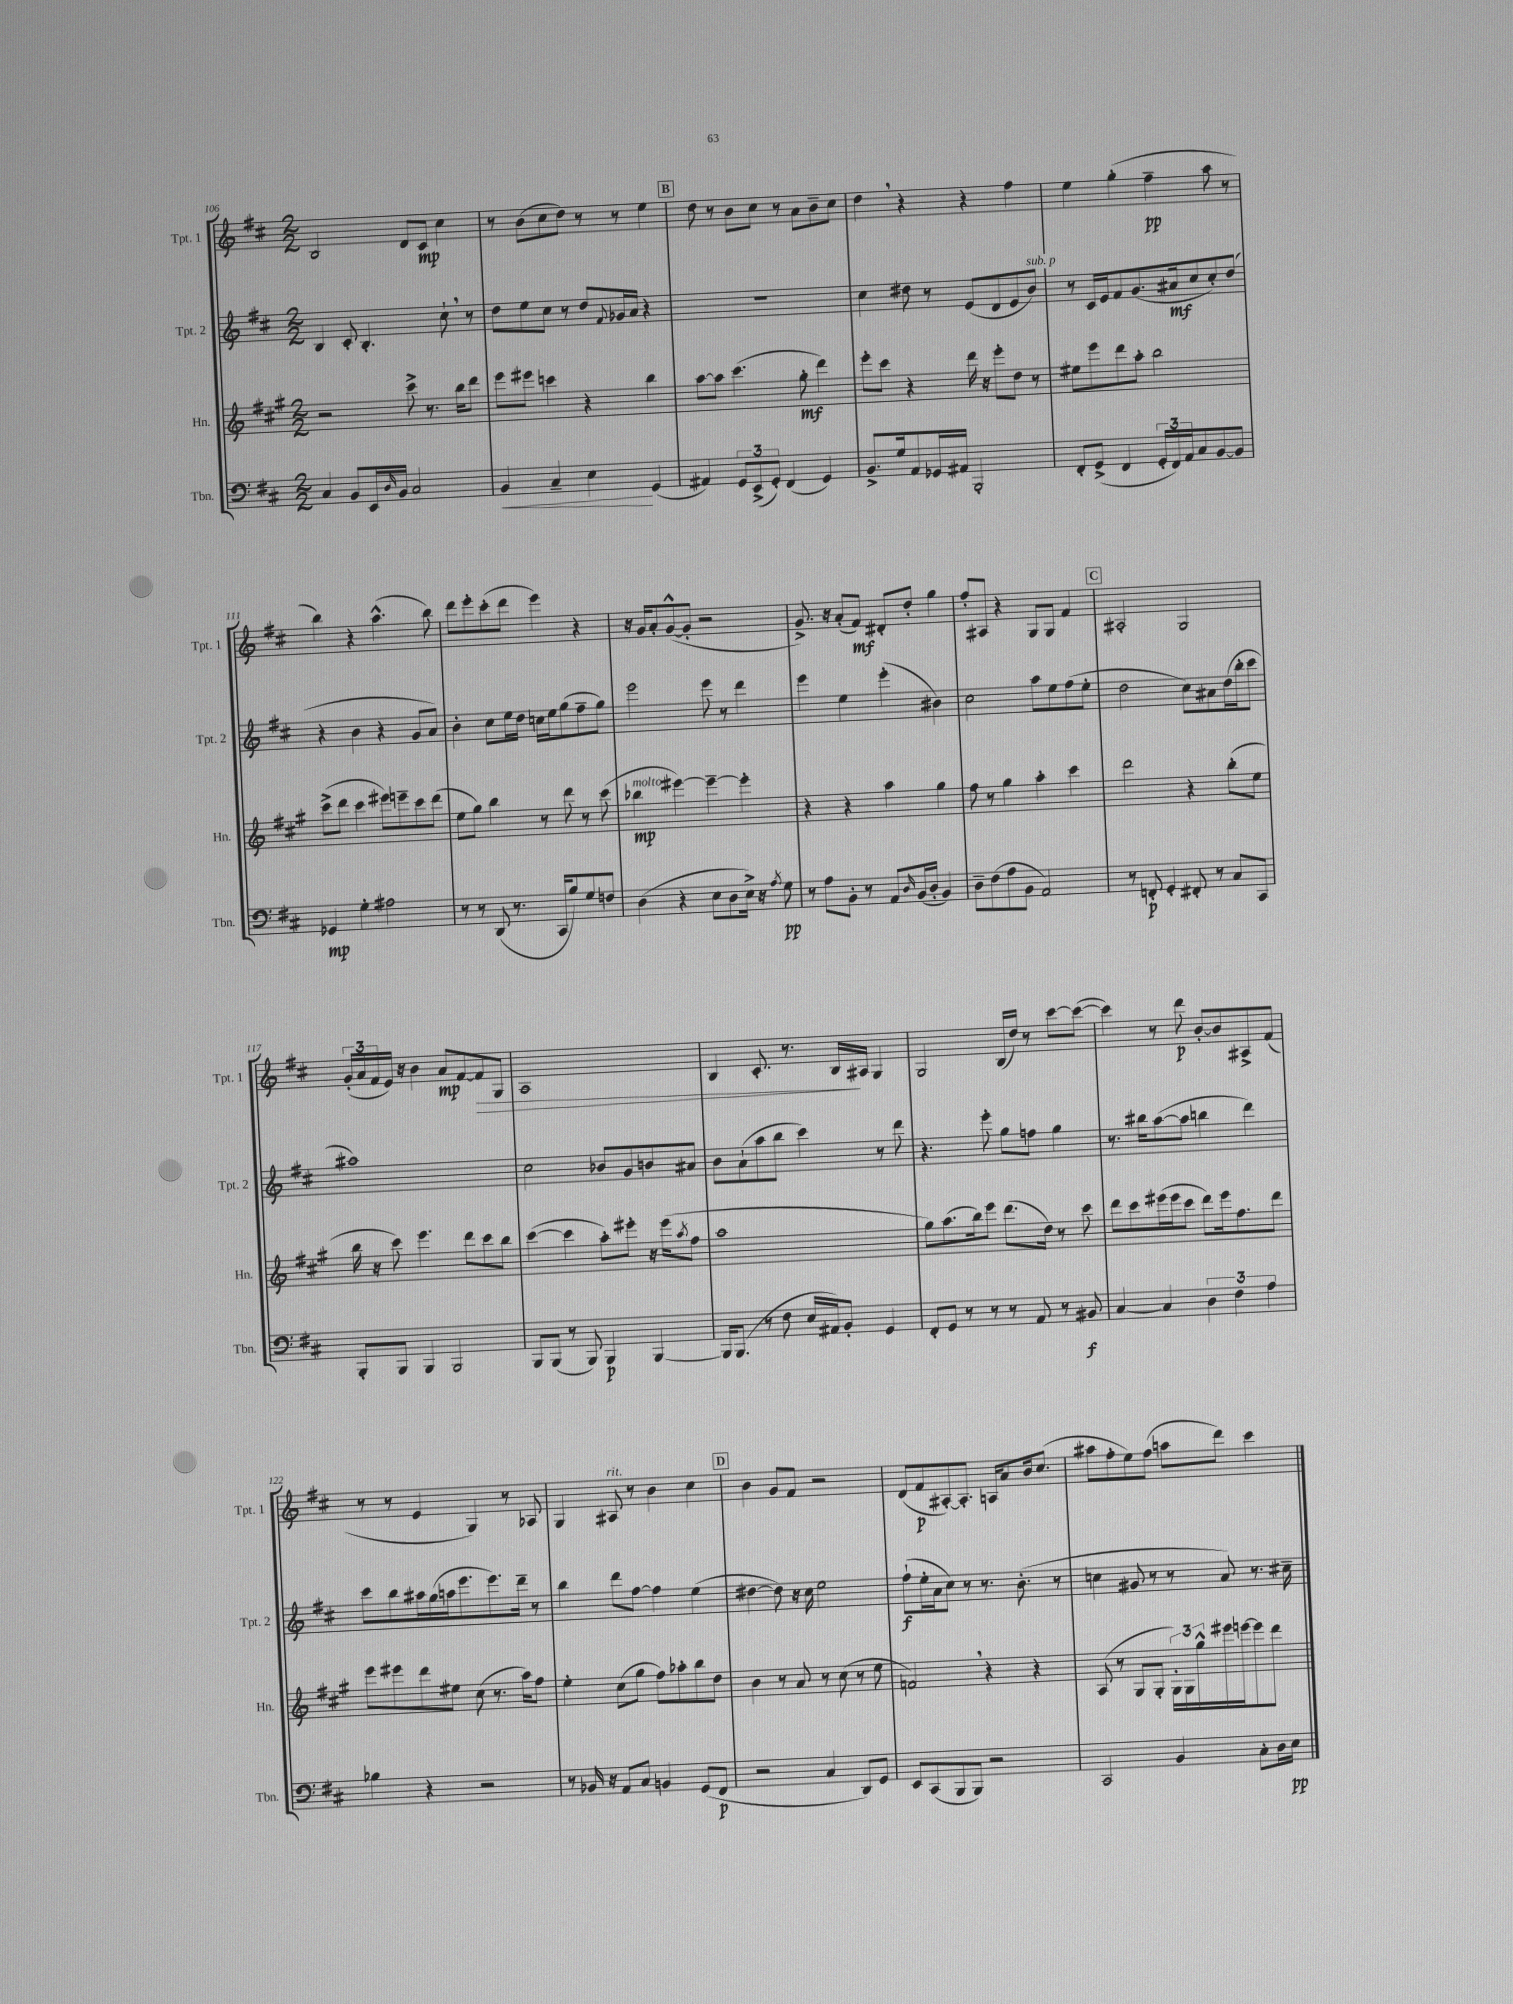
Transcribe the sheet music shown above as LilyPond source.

<<
\new StaffGroup <<
\new Staff = "s0" \with { instrumentName = "Tpt. 1" shortInstrumentName = "Tpt. 1" } {
    \clef treble \key d \major \numericTimeSignature \time 2/2
    b2 d'8 cis'8\mp cis''4 |
    r8 b'8( cis''8 d''8) r8 r8 e''4 |
    \mark \markup { \box "B" } d''8 r8 b'8 cis''8 r8 a'8 b'8-- cis''8 |
    d''4 \breathe r4 r4 fis''4 |
    e''4 g''4-.( fis''4--\pp a''8 r8 |
    b''4) r4 a''4.-^( b''8) |
    d'''8 e'''8-. cis'''8-.( d'''8 e'''4) r4 |
    r16 g'16 a'8-. g'8~-^( g'8-. r2 |
    g'8.->) r16 a'8-.( fis'8\mf) dis'8-. d''8-. g''4 |
    fis''8-. ais8 r4 g8 g8 fis'4 |
    \mark \markup { \box "C" } ais2-. g2 |
    \tuplet 3/2 { g'16-.( a'16 fis'16 } e'16) r16 b'4 a'8\mp fis'8~ fis'8\> g8 |
    a1 |
    b4 cis'8.-. r8. b16\! ais16 g4 |
    g2 b16( d''16) r8 cis'''8~ cis'''8~( |
    cis'''4) r8 d'''8\p b'8~-. b'8 ais8-> fis'8( |
    r8 r8 e'4 g4) r8 aes8 |
    g4 ais8^\markup { \italic "rit." } r8 b'4 cis''4 |
    \mark \markup { \box "D" } b'4 g'8 fis'8 r2 |
    d'8( fis'8\p ais8~-.) ais8.-. a16 a'8 b'16 cis''8.( |
    ais''8 fis''8-. e''8) fis''8( a''8 d'''8) cis'''4 \bar "|." |
}
\new Staff = "s1" \with { instrumentName = "Tpt. 2" shortInstrumentName = "Tpt. 2" } {
    \clef treble \key d \major \numericTimeSignature \time 2/2
    b4 cis'8-. b4.-. cis''8-! \breathe r8 |
    d''8 e''8 cis''8 r8 d''8 \appoggiatura { fis'8 } ges'16 a'16 r4 |
    \mark \markup { \box "B" } R1 |
    cis''4 dis''8 r8 e'8( d'8 e'8 b'8^\markup { \italic "sub. p" }) |
    r8 cis'16 e'16 fis'8 g'8.( ais'16\mf cis''8 cis''8-.) d''8( |
    r4 b'4 r4 g'8 a'8) |
    b'4-. cis''8 e''16 d''16 c''16 e''16 g''8( fis''8-- g''8) |
    e'''2 e'''8 r8 d'''4 |
    e'''4 e''4 e'''4-.( bis'4) |
    cis''2 a''8 e''8 fis''8( e''8-. |
    \mark \markup { \box "C" } d''2 cis''8) ais'8 d''16( b''16-. cis'''8 |
    ais''1) |
    cis''2 bes'8 g'8 b'8 ais'8 |
    b'8 a'8-!( a''8 b''8 cis'''4) r8 d'''8 |
    r4. e'''8-. g''8 f''8 g''4 |
    r8. bis''16 a''8~( a''8 b''4 d'''4) |
    cis'''8 b''8 ais''16 g''16( a''16 e'''8. e'''8.) d'''16-- r8 |
    b''4 d'''8 fis''8~ fis''4 e''4( |
    \mark \markup { \box "D" } dis''4~ dis''8) r16 cis''16 e''2 |
    fis''8-!\f( e''16-. a'16 cis''8) r8 r8. b'8.-.( r8 |
    c''4 gis'8 r8 r8 a'8) r8. cis''16-- \bar "|." |
}
\new Staff = "s2" \with { instrumentName = "Hn." shortInstrumentName = "Hn." } {
    \clef treble \key a \major \numericTimeSignature \time 2/2
    r2 cis'''8-> r8. b''16 d'''8 |
    e'''8 eis'''8 c'''4 r4 b''4 |
    \mark \markup { \box "B" } a''8~ a''8 cis'''4.( gis''8-.\mf d'''4) |
    e'''8-. cis'''8 r4 d'''16 r16 e'''8-. d''8 r8 |
    eis''8 e'''8 d'''8 a''8-. b''2 |
    cis'''8->( d'''8 cis'''4 eis'''8) e'''8-- cis'''8 d'''8( |
    e''8 gis''8) b''4 r8 d'''8 r8 cis'''8( |
    bes''4\mp^\markup { \italic "molto" } eis'''4~) eis'''4~-- eis'''4-. |
    r4 r4 a''4 gis''4 |
    fis''8 r8 gis''4 a''4-. cis'''4 |
    \mark \markup { \box "C" } d'''2 r4 b''8-.( e''8 |
    b''16 r16 cis'''8) e'''4. d'''8 cis'''8 b''8 |
    cis'''4~( cis'''4 a''8-.) eis'''8-. r16 eis'''16( \acciaccatura { a''8 } fis''8 |
    a''1 |
    gis''8) a''8.( b''16) e'''8 d'''8.( d''16) r8 cis'''8 |
    d'''8 cis'''8 eis'''16( eis'''16 cis'''8 d'''8) eis'''16 fis''8. d'''8 |
    e'''8 eis'''8 d'''8 eis''8 cis''8( r8. a''16) fis''8 |
    e''4-. cis''8( gis''8 fis''8) aes''8-. b''8 d''8 |
    \mark \markup { \box "D" } b'4 r8 a'8 r8 cis''8( r8 e''8 |
    f'2) \breathe r4 r4 |
    a8( r8 gis8 gis8-. \tuplet 3/2 { gis16-.) gis16 gis''16-^ } eis'''16 e'''16~ e'''8 d'''8 \bar "|." |
}
\new Staff = "s3" \with { instrumentName = "Tbn." shortInstrumentName = "Tbn." } {
    \clef bass \key d \major \numericTimeSignature \time 2/2
    cis4 b,8 e,16 \grace { d16 } b,16 cis2 |
    b,4\< cis4-- e4\! g,4( |
    \mark \markup { \box "B" } ais,4) \tuplet 3/2 { g,8 e,8->( g,8-.) } fis,4( g,4) |
    b,8.-> g16 a,8 ges,16 ais,16 b,,2-. |
    fis,8-. g,8->( fis,4 \tuplet 3/2 { g,16-. fis,16) a,16 } cis8 b,8~ b,8 |
    ges,4\mp g4-. ais2 |
    r8 r8 d,8( r8. cis,16 b8) g8 f8 |
    d4( r4 e8 d8 e16->) r16 \acciaccatura { a8 } g8\pp |
    r8 a8 b,8-. r8 a,8 \grace { d16 } b,16( d16-. b,4) |
    d8-- fis8( a8 b,8 a,2) |
    \mark \markup { \box "C" } r8 f,8-.\p g,4-. fis,8-. r8 cis8 cis,8 |
    b,,8-. b,,8 b,,4 b,,2 |
    b,,8 b,,8( r8 b,,8) b,,4\p b,,4~ |
    b,,16 b,,8.( r8 fis8 e16 ais,16) b,8-. g,4 |
    fis,8-. g,8 r8 r8 r8 a,8 r8 bis,8\f |
    cis4~ cis4 \tuplet 3/2 { d4 fis4 a4 } |
    bes4 r4 r2 |
    r8 bes,16 r16 a,8 cis8 b,4 g,8( fis,8\p |
    \mark \markup { \box "D" } r2 cis4 d,8) g,8 |
    e,8 cis,8( b,,8 b,,8) r2 |
    cis,2 b,4 cis8-. d16 e16\pp \bar "|." |
}
>>
>>
\layout { \context { \Score currentBarNumber = #106 } }
